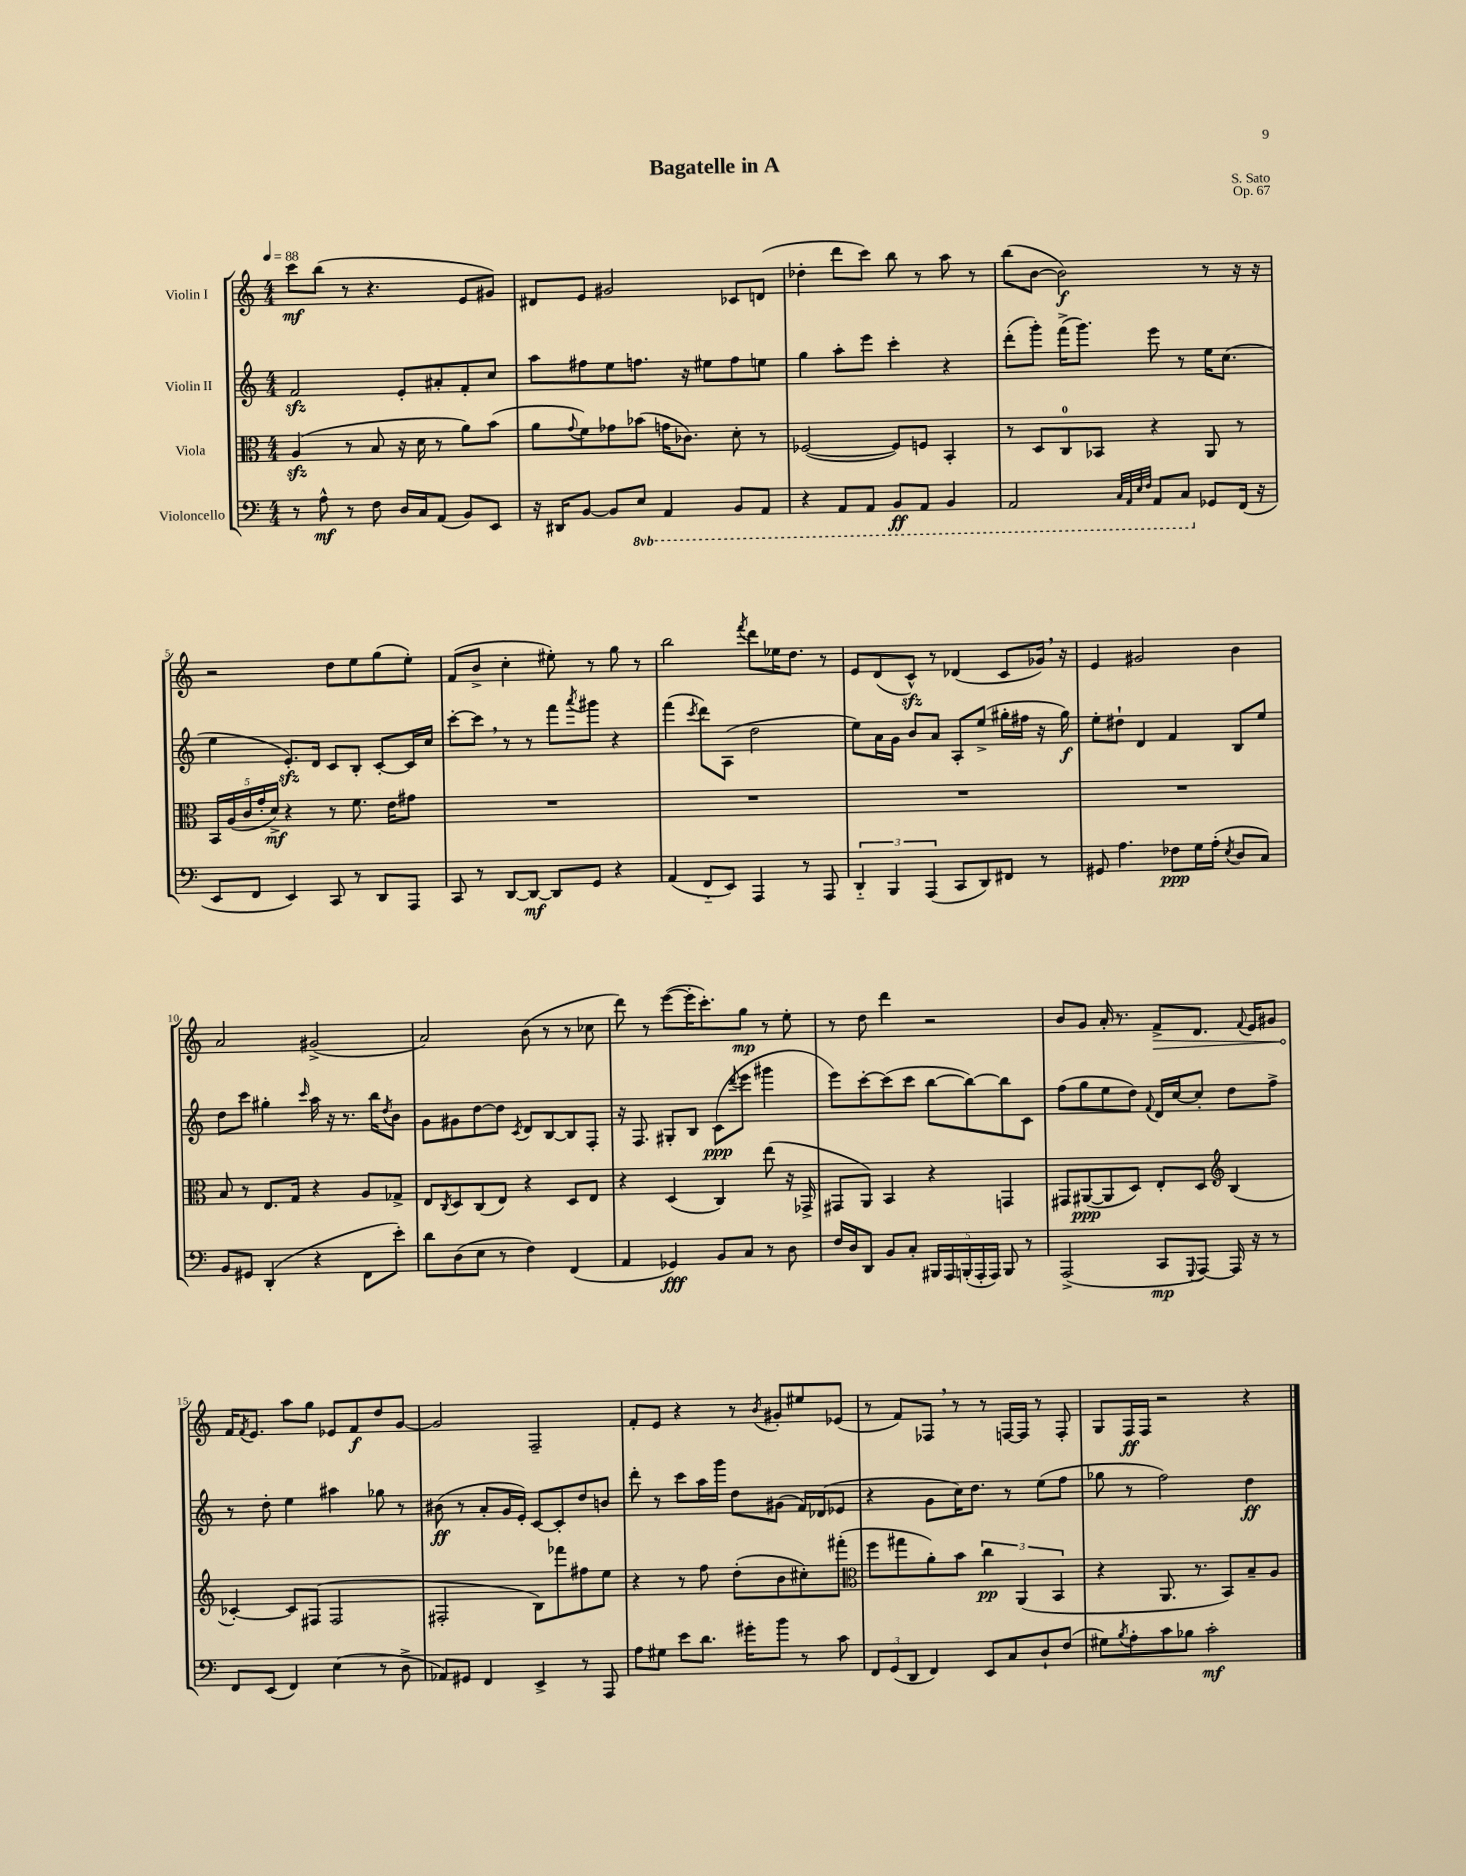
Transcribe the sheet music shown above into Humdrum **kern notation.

**kern	**dynam	**kern	**dynam	**kern	**dynam	**kern	**dynam
*part4	*part4	*part3	*part3	*part2	*part2	*part1	*part1
*staff4	*staff4	*staff3	*staff3	*staff2	*staff2	*staff1	*staff1
*I"Violoncello	*	*I"Viola	*	*I"Violin II	*	*I"Violin I	*
*clefF4	*	*clefC3	*	*clefG2	*	*clefG2	*
*k[]	*	*k[]	*	*k[]	*	*k[]	*
*M4/4	*	*M4/4	*	*M4/4	*	*M4/4	*
*MM88	*	*MM88	*	*MM88	*	*MM88	*
=1	=1	=1	=1	=1	=1	=1	=1
8r	.	(4Azz/	.	2fzz/	.	8ccc\L	mf
8A^^\	mf	.	.	.	.	(8bb\J	.
8r	.	8r	.	.	.	8r	.
8F\	.	8B/	.	.	.	4.r	.
16D/LL	.	16r	.	8e'/L	.	.	.
16C/J	.	16d\	.	.	.	.	.
(8AA/J	.	8r	.	8a#X'/	.	.	.
8BB/L)	.	8a\L)	.	8f'/	.	8e/L	.
8EE/J	.	(8b\J	.	8cc/J	.	8g#X/J)	.
=2	=2	=2	=2	=2	=2	=2	=2
16r	.	8a\L	.	8aa\L	.	8d#X/L	.
16DD#X/KL	.	.	.	.	.	.	.
.	.	8qqg/	.	.	.	.	.
[8BB/J	.	8f\)	.	8ff#X\	.	8e/J	.
8BB/L]	.	8g-X\	.	8ee\	.	2g#X/	.
*8ba	*	*	*	*	*	*	*
8EE/J	.	(8b-X\J	.	8.ffn\J	.	.	.
4AAA/	.	16gn\KL	.	.	.	.	.
.	.	8.c-X\J)	.	16r	.	.	.
.	.	.	.	8ee#X\L	.	.	.
8BBB/L	.	8d'\	.	8ff\	.	8c-X/L	.
8AAA/J	.	8r	.	8een\J	.	(8dn/J	.
=3	=3	=3	=3	=3	=3	=3	=3
4r	.	([2F-X/	.	4gg\	.	4dd-X'\	.
8AAA/L	.	.	.	8aa'\L	.	8ddd\L	.
8AAA/J	.	.	.	8eee\J	.	8ccc\J)	.
8BBB/L	ff	8F-/L])	.	4ccc'\	.	8bb\	.
8AAA/J	.	8Fn/J	.	.	.	8r	.
4BBB/	.	4BB'/	.	4r	.	8aa\	.
.	.	.	.	.	.	8r	.
=4	=4	=4	=4	=4	=4	=4	=4
2AAA/	.	8r	.	(8ddd'\L	.	(8bb\L	.
.	.	8D/L	.	8ggg'\J)	.	[8b\J	.
.	.	8C/	.	(16fff^\KL	.	2b\])	f
.	.	.	.	8.ggg\J)	.	.	.
.	.	8BB-X/J	.	.	.	.	.
32qqCC/LLL	.	.	.	.	.	.	.
32qqAAA/	.	.	.	.	.	.	.
32qqEE/	.	.	.	.	.	.	.
32qqFF/JJJ	.	.	.	.	.	.	.
8AAA/L	.	4r	.	8eee\	.	.	.
8CC/J	.	.	.	8r	.	.	.
*X8ba	*	*	*	*	*	*	*
8GG-X/L	.	8AA/	.	16ee\KL	.	8r	.
.	.	.	.	(8.cc\J	.	.	.
(16FF/Jk	.	8r	.	.	.	16r	.
16r	.	.	.	.	.	16r	.
!!LO:LB:g=z
=5	=5	=5	=5	=5	=5	=5	=5
8EE/L	.	20BB/LL	.	4ee\	.	2r	.
.	.	(20A/	.	.	.	.	.
.	.	20c/	.	.	.	.	.
8FF/J	.	.	.	.	.	.	.
.	.	20g'/	.	.	.	.	.
.	.	20d^/JJ)	mf	.	.	.	.
4EE/)	.	4r	.	8.ezz'/L)	.	.	.
.	.	.	.	16d/Jk	.	.	.
8CC/	.	8r	.	8c/L	.	8dd\L	.
8r	.	8.f\	.	8B'/J	.	8ee\	.
8DD/L	.	.	.	[8c'/L	.	(8gg\	.
.	.	16e\KL	.	.	.	.	.
8AAA/J	.	8g#X\J	.	16c/L]	.	8ee'\J)	.
.	.	.	.	16cc/JJ	.	.	.
=6	=6	=6	=6	=6	=6	=6	=6
8CC/	.	1r	.	[8ccc'\L	.	(8f/L	.
8r	.	.	.	8ccc,\J]	.	8b^/J	.
[8DD/L	.	.	.	8r	.	4cc'\	.
8DD/J_	mf	.	.	8r	.	.	.
8DD/L]	.	.	.	8fff\L	.	8ee#X'\)	.
.	.	.	.	8qaaa/	.	.	.
8GG/J	.	.	.	8ggg#X\J	.	8r	.
4r	.	.	.	4r	.	8gg\	.
.	.	.	.	.	.	8r	.
=7	=7	=7	=7	=7	=7	=7	=7
(4AA/	.	1r	.	(4fff\	.	2bb\	.
.	.	.	.	8qccc/	.	.	.
8FF/L	.	.	.	8ddd\L)	.	.	.
8EE/J)	.	.	.	(8A\J	.	.	.
.	.	.	.	.	.	8qfff/	.
4AAA/	.	.	.	2dd\	.	8ddd\L	.
.	.	.	.	.	.	16ee-X\K	.
.	.	.	.	.	.	8.dd\J	.
8r	.	.	.	.	.	.	.
8AAA/	.	.	.	.	.	8r	.
=8	=8	=8	=8	=8	=8	=8	=8
6DD/	.	1r	.	8ee\L)	.	8e/L	.
.	.	.	.	16a\L	.	(8d/	.
6BBB/	.	.	.	.	.	.	.
.	.	.	.	16g\JJ	.	.	.
.	.	.	.	8b/L	.	8czz^^/J)	.
(6AAA/	.	.	.	.	.	.	.
.	.	.	.	8a/J	.	8r	.
8CC/L	.	.	.	8A'/L	.	(4d-X/	.
8DD/)	.	.	.	(8ee^/J	.	.	.
8FF#X/J	.	.	.	16gg#X'\LL	.	8c/L	.
.	.	.	.	16ff#X\JJ	.	.	.
8r	.	.	.	16r	.	16g-X,/Jk)	.
.	.	.	.	16gg#\)	f	16r	.
=9	=9	=9	=9	=9	=9	=9	=9
8GG#X/	.	1r	.	8ee'\L	.	4e/	.
4.A\	.	.	.	8dd#X`\J	.	.	.
.	.	.	.	4d/	.	2g#X/	.
8F-X\L	ppp	.	.	4f/	.	.	.
16G\L	.	.	.	.	.	.	.
(16A'\JJ	.	.	.	.	.	.	.
8qE/	.	.	.	.	.	.	.
8D/L	.	.	.	8B/L	.	4b\	.
8C/J)	.	.	.	8ee/J	.	.	.
!!LO:LB:g=z
=10	=10	=10	=10	=10	=10	=10	=10
8BB/L	.	8B/	.	8dd\L	.	2a/	.
8GG#X/J	.	8r	.	8ccc\J	.	.	.
(4DD'/	.	8.E/L	.	4gg#X'\	.	.	.
.	.	16G/Jk	.	.	.	.	.
.	.	.	.	16qqccc/	.	.	.
4r	.	4r	.	16aa\	.	(2g#X^/	.
.	.	.	.	16r	.	.	.
.	.	.	.	8.r	.	.	.
8FF\L	.	8A/L	.	.	.	.	.
.	.	.	.	16bb\KL	.	.	.
.	.	.	.	8qdd/	.	.	.
8e'\J)	.	8G-X^/J	.	8b\J	.	.	.
=11	=11	=11	=11	=11	=11	=11	=11
8d\L	.	8E/L	.	8g\L	.	2a/)	.
.	.	8qC/	.	.	.	.	.
(8D\	.	8D/	.	8g#X\	.	.	.
8E\J	.	(8C/	.	[8dd\	.	.	.
8r	.	8E/J)	.	8dd\J]	.	.	.
.	.	.	.	8qc/	.	.	.
4F\)	.	4r	.	8d/L	.	(8b\	.
.	.	.	.	[8B/	.	8r	.
(4FF/	.	8D/L	.	8B/]	.	8r	.
.	.	8E/J	.	8F'/J	.	8cc-X\	.
=12	=12	=12	=12	=12	=12	=12	=12
4AA/	.	4r	.	16r	.	8ddd\)	.
.	.	.	.	8.F/	.	.	.
.	.	.	.	.	.	8r	.
4GG-X/)	fff	(4D/	.	8G#X'/L	.	([8eee\L	.
.	.	.	.	8B/J	.	16eee'\K]	.
.	.	.	.	.	.	8.ccc'\)	.
8BB/L	.	4C/)	.	(8c\L	ppp	.	.
.	.	.	.	8qddd/	.	.	.
8C/J	.	.	.	8eee\J	.	8gg\J	mp
8r	.	(8ee\	.	4ggg#X\	.	8r	.
8D\	.	16r	.	.	.	8ee'\	.
.	.	16GG-X^/	.	.	.	.	.
=13	=13	=13	=13	=13	=13	=13	=13
16F/LL	.	8GG#X/L	.	8eee\L)	.	8r	.
16D/J	.	.	.	.	.	.	.
8DD/J	.	8AA/J)	.	[8ccc'\	.	8dd\	.
8BB/L	.	4BB/	.	(8ccc\]	.	4ddd\	.
8C'/J	.	.	.	8ccc\J	.	.	.
20BBB#X/LL	.	4r	.	[8bb\L	.	2r	.
20AAA/	.	.	.	.	.	.	.
(20BBBn'/	.	.	.	.	.	.	.
.	.	.	.	8bb\_)	.	.	.
20AAA'/	.	.	.	.	.	.	.
20AAA/JJ)	.	.	.	.	.	.	.
8BBB/	.	4GGn/	.	8bb\]	.	.	.
8r	.	.	.	8c\J	.	.	.
=14	=14	=14	=14	=14	=14	=14	=14
(2AAA^/	.	8GG#X/L	.	(8ff\L	.	8b/L	.
.	.	([8AA#X/	ppp	8gg\	.	8g/J	.
.	.	8AA#/]	.	8ee\	.	16a'/	.
.	.	.	.	.	.	8.r	.
.	.	8D/J)	.	8dd\J)	.	.	.
.	.	.	.	8qqf/	.	.	.
!	!	!	!	!	!	!	!LO:HP:b
8CC/L	mp	8E'/L	.	16d/LL	.	8f^/L	>
.	.	.	.	[16cc/J	.	.	.
8qqGGG/	.	.	.	.	.	.	.
[8AAA/J)	.	8D/J	.	8cc'/J]	.	8.d/J	.
*	*	*clefG2	*	*	*	*	*
16AAA/]	.	(4B/	.	8dd\L	.	.	.
.	.	.	.	.	.	8qqf/	.
16r	.	.	.	.	.	16e/KL	.
8r	.	.	.	8ff^\J	.	8g#X/J	.
!!LO:LB:g=z
=15	=15	=15	=15	=15	=15	=15	=15
8FF/L	.	[4c-X'/)	.	8r	.	16f/KL	.
.	.	.	.	.	.	8qf/	.
.	.	.	.	.	.	8.e/J	]
(8EE/J	.	.	.	8dd'\	.	.	.
4FF/)	.	8c-/L]	.	4ee\	.	8aa\L	.
.	.	(8F#X/J	.	.	.	8gg\J	.
(4E\	.	2F#/	.	4aa#X\	.	8e-X/L	.
.	.	.	.	.	.	8f/	f
8r	.	.	.	8gg-X\	.	8dd/	.
8D^\	.	.	.	8r	.	[8g/J	.
=16	=16	=16	=16	=16	=16	=16	=16
8AA-X/L)	.	2F#X'/	.	(8b#X\	ff	2g/]	.
8GG#X/J	.	.	.	8r	.	.	.
4FF/	.	.	.	8a'/L	.	.	.
.	.	.	.	16g/L	.	.	.
.	.	.	.	16e'/JJ)	.	.	.
4EE^/	.	8B\L)	.	[8c/L	.	2F~/	.
.	.	8fff-X\	.	8c'/]	.	.	.
8r	.	8ff#X\	.	8dd/	.	.	.
8AAA/	.	8ee\J	.	8bn/J	.	.	.
=17	=17	=17	=17	=17	=17	=17	=17
8A\L	.	4r	.	8ddd'\	.	8f'/L	.
8G#X\J	.	.	.	8r	.	8e/J	.
8e\L	.	8r	.	8ccc\L	.	4r	.
8.d\J	.	8ff\	.	16aa\L	.	.	.
.	.	.	.	16ggg\JJ	.	.	.
.	.	(8dd'\L	.	8dd\L	.	8r	.
16g#X'\KL	.	.	.	.	.	.	.
.	.	.	.	.	.	8qb/	.
8b\J	.	8b\	.	(8g#X\J	.	8g#X'/L	.
8r	.	8cc#X'\)	.	16f/LL)	.	8ee#X/	.
.	.	.	.	(16d-X/J	.	.	.
8c\	.	(8fff#X'\J	.	8e-X/J	.	(8e-X/J	.
=18	=18	=18	=18	=18	=18	=18	=18
*	*	*clefC3	*	*	*	*	*
12FF/L	.	8ff\L	.	4r	.	8r	.
(12GG/	.	.	.	.	.	.	.
.	.	8gg#X\	.	.	.	8f/L)	.
12DD/J	.	.	.	.	.	.	.
4FF/)	.	8a'\)	.	8g\L	.	8F-X,/J	.
.	.	8b\J	.	16cc\K)	.	8r	.
.	.	.	.	8.dd\J	.	.	.
8EE/L	.	6cc\	pp	.	.	8r	.
8C/	.	.	.	8r	.	[16Fn/LL	.
.	.	(6AA/	.	.	.	.	.
.	.	.	.	.	.	16F/JJ]	.
8D`/	.	.	.	(8ee\L	.	8r	.
.	.	6BB/	.	.	.	.	.
(8F/J	.	.	.	8ff\J	.	8F'/	.
=19	=19	=19	=19	=19	=19	=19	=19
8G#X\L)	.	4r	.	8gg-X\	.	8G/L	.
8qB/	.	.	.	.	.	.	.
8A'\	.	.	.	8r	.	16F/L	ff
.	.	.	.	.	.	16F/JJ	.
8c\	.	8.AA/	.	2ff\)	.	2r	.
8B-X\J	.	.	.	.	.	.	.
.	.	8.r	.	.	.	.	.
2c'\	mf	.	.	.	.	.	.
.	.	8BB/L)	.	.	.	.	.
.	.	8B~/	.	4dd\	ff	4r	.
.	.	8A/J	.	.	.	.	.
==	==	==	==	==	==	==	==
*-	*-	*-	*-	*-	*-	*-	*-
